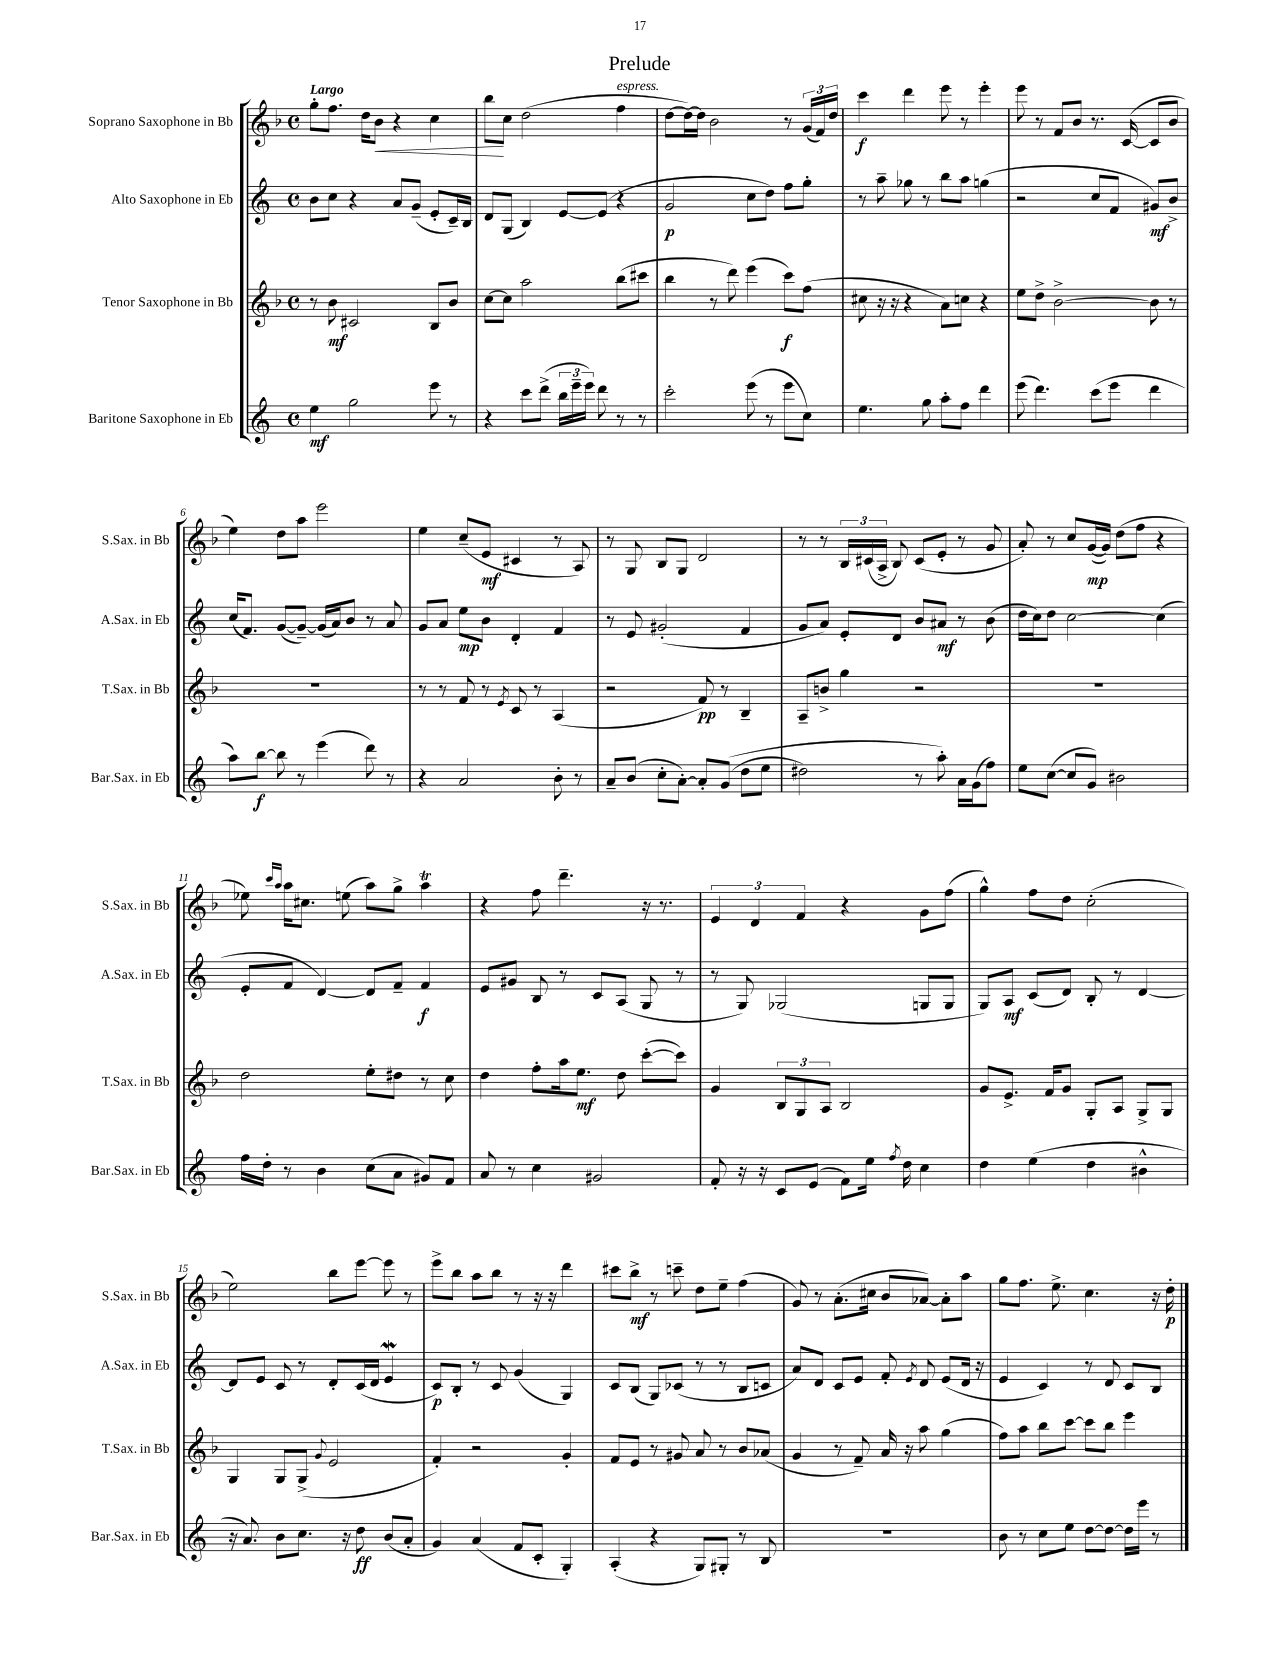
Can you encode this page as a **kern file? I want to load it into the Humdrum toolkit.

**kern	**kern	**kern	**kern
*staff4	*staff3	*staff2	*staff1
*clefG2	*clefG2	*clefG2	*clefG2
*k[]	*k[b-]	*k[]	*k[b-]
*M4/4	*M4/4	*M4/4	*M4/4
*met(c)	*met(c)	*met(c)	*met(c)
4ee	8r	8b	8gg'
.	8b-	8cc	8.ff
2gg	2c#	4r	.
.	.	.	16dd
.	.	.	8b-
.	.	8a	4r
.	.	(8g~	.
8eee	8B-	8e'	4cc
8r	8b-	16c~)	.
.	.	16B	.
=	=	=	=
4r	[8cc	8d	8bb-
.	8cc]	(8G	8cc
8ccc	2aa	4B)	(2dd
(8ddd^	.	.	.
24bb	.	[8e	.
24eee~	.	.	.
24eee)	.	.	.
8ddd	.	(8e]	.
8r	(8bb-	4r	4ff
8r	8ccc#	.	.
=	=	=	=
2ccc'	4bb-	2g	[8dd
.	.	.	16dd_)
.	.	.	16dd]
.	8r	.	2b-
.	8ddd)	.	.
(8eee	(4eee	8cc	.
8r	.	8dd)	.
8eee	8ccc)	8ff	8r
8cc)	(8ff	8gg'	(24g
.	.	.	24f)
.	.	.	24dd
=	=	=	=
4.ee	8cc#	8r	4ccc
.	16r	8aa~	.
.	16r	.	.
.	4r	8gg-	4ddd
8gg	.	8r	.
8aa'	8a)	8bb	8eee
8ff	8cc	8aa	8r
4ddd	4r	(4gg	4eee'
=	=	=	=
(8eee	8ee	2r	8eee
4.ddd)	8dd^	.	8r
.	[2b-^	.	8f
.	.	.	8b-
(8ccc	.	8cc	8.r
8eee	.	8f	.
.	.	.	([16c
4ddd	8b-]	8g#)	8c]
.	8r	8b^	8b-
=	=	=	=
8aa)	1r	(16cc	4ee)
.	.	8.f)	.
[8bb	.	.	.
8bb]	.	([8g	8dd
8r	.	8g~_)	8aa
(4eee	.	(16g]	2eee
.	.	16a)	.
.	.	8b	.
8ddd)	.	8r	.
8r	.	8a	.
=	=	=	=
4r	8r	8g	4ee
.	8r	8a	.
2a	8f	8ee	(8cc~
.	8r	8b	8e
.	8qe	.	.
.	8c	4d'	4c#
.	8r	.	.
8b'	(4A	4f	8r
8r	.	.	8A)
=	=	=	=
8a~	2r	8r	8r
(8b	.	8e	8G
8cc'	.	(2g#'	8B-
[8a')	.	.	8G
8a']	8f)	.	2d
&((8g	8r	.	.
8dd	4B-~	4f	.
8ee	.	.	.
=	=	=	=
2dd#)	8A~	8g	8r
.	8b^	8a)	8r
.	4gg	8e'	24B-
.	.	.	(24c#
.	.	.	24A^
.	.	8d	8B-)
8r	2r	8b	(8c#
8aa'&)	.	8a#	8e'
16a	.	8r	8r
(16g	.	.	.
8ff)	.	(8b	8g
=	=	=	=
8ee	1r	16dd	8a')
.	.	16cc)	.
([8cc	.	8dd	8r
8cc]	.	[2cc	8cc
8g)	.	.	([16g
.	.	.	16g])
2b#	.	.	(8dd
.	.	.	8ff
.	.	(4cc]	4r
=	=	=	=
16ff	2dd	8e'	8ee-)
16dd'	.	.	.
.	.	.	16qqccc
.	.	.	16qqaa
8r	.	8f	16aa
.	.	.	8.cc#
4b	.	[4d)	.
.	.	.	(8ee
(8cc	8ee'	8d]	8aa)
8a	8dd#	8f~	8gg^
8g#)	8r	4f	4aa
8f	8cc	.	.
=	=	=	=
8a	4dd	8e	4r
8r	.	8g#	.
4cc	8ff'	8B	8ff
.	16aa	8r	4.ddd~
.	8.ee	.	.
2g#	.	8c	.
.	8dd	(8A	.
.	([8ccc'	8G	16r
.	.	.	8.r
.	8ccc])	8r	.
=	=	=	=
8f'	4g	8r	6e
16r	.	8G)	.
.	.	.	6d
16r	.	.	.
8c	12B-	(2G-	.
.	12G	.	6f
(8e	.	.	.
.	12A	.	.
8f)	2B-	.	4r
16ee	.	.	.
8qff	.	.	.
16dd	.	.	.
4cc	.	8G	8g
.	.	8G	(8ff
=	=	=	=
4dd	8g	8G)	4gg^^)
.	8.e^	8A	.
(4ee	.	(8c	8ff
.	16f	.	.
.	8g	8d)	8dd
4dd	8G'	8B'	(2cc'
.	8A	8r	.
4b#^^	8G^	[4d	.
.	8G	.	.
=	=	=	=
16r	4G	8d]	2ee)
8.a)	.	.	.
.	.	8e	.
8b	8G	8c	.
8.cc	(8G^	8r	.
.	8qqg	.	.
.	2e	8d'	8bb-
16r	.	.	.
8dd	.	(16c	[8eee
.	.	16d	.
(8b	.	4e	8eee]
8a'	.	.	8r
=	=	=	=
4g)	4f')	8c)	8eee^
.	.	8B'	8bb-
(4a	2r	8r	8aa
.	.	8c	8bb-
8f	.	(4g	8r
8c'	.	.	16r
.	.	.	16r
4G')	4g'	4G)	4ddd
=	=	=	=
(4A'	8f	8c	8ccc#
.	8e	(8B	8bb-^
4r	8r	8G)	8r
.	8g#	(8c-	8ccc~
8G)	8a	8r	8dd
8G#'	8r	8r	8ee~
8r	8b-	8B	(4ff
8B	(8a-	8c	.
=	=	=	=
1r	4g	8a)	8g)
.	.	8d	8r
.	8r	8c	(8.a'
.	8f~)	8e	.
.	.	.	16cc#
.	16a	8f'	8b-
.	16r	.	.
.	.	8qe	.
.	8aa	8d	[8a-)
.	(4gg	(8e	8a-']
.	.	16d	8aa
.	.	16r	.
=	=	=	=
8b	8ff)	4e	8gg
8r	8aa	.	8.ff
8cc	8bb-	4c)	.
.	.	.	8.ee^
8ee	[8ccc	.	.
[8dd	8ccc]	8r	4.cc
8dd_	8bb-	8d	.
16dd]	4eee	8c	.
16eee	.	.	.
8r	.	8B	16r
.	.	.	16dd'
==	==	==	==
*-	*-	*-	*-
